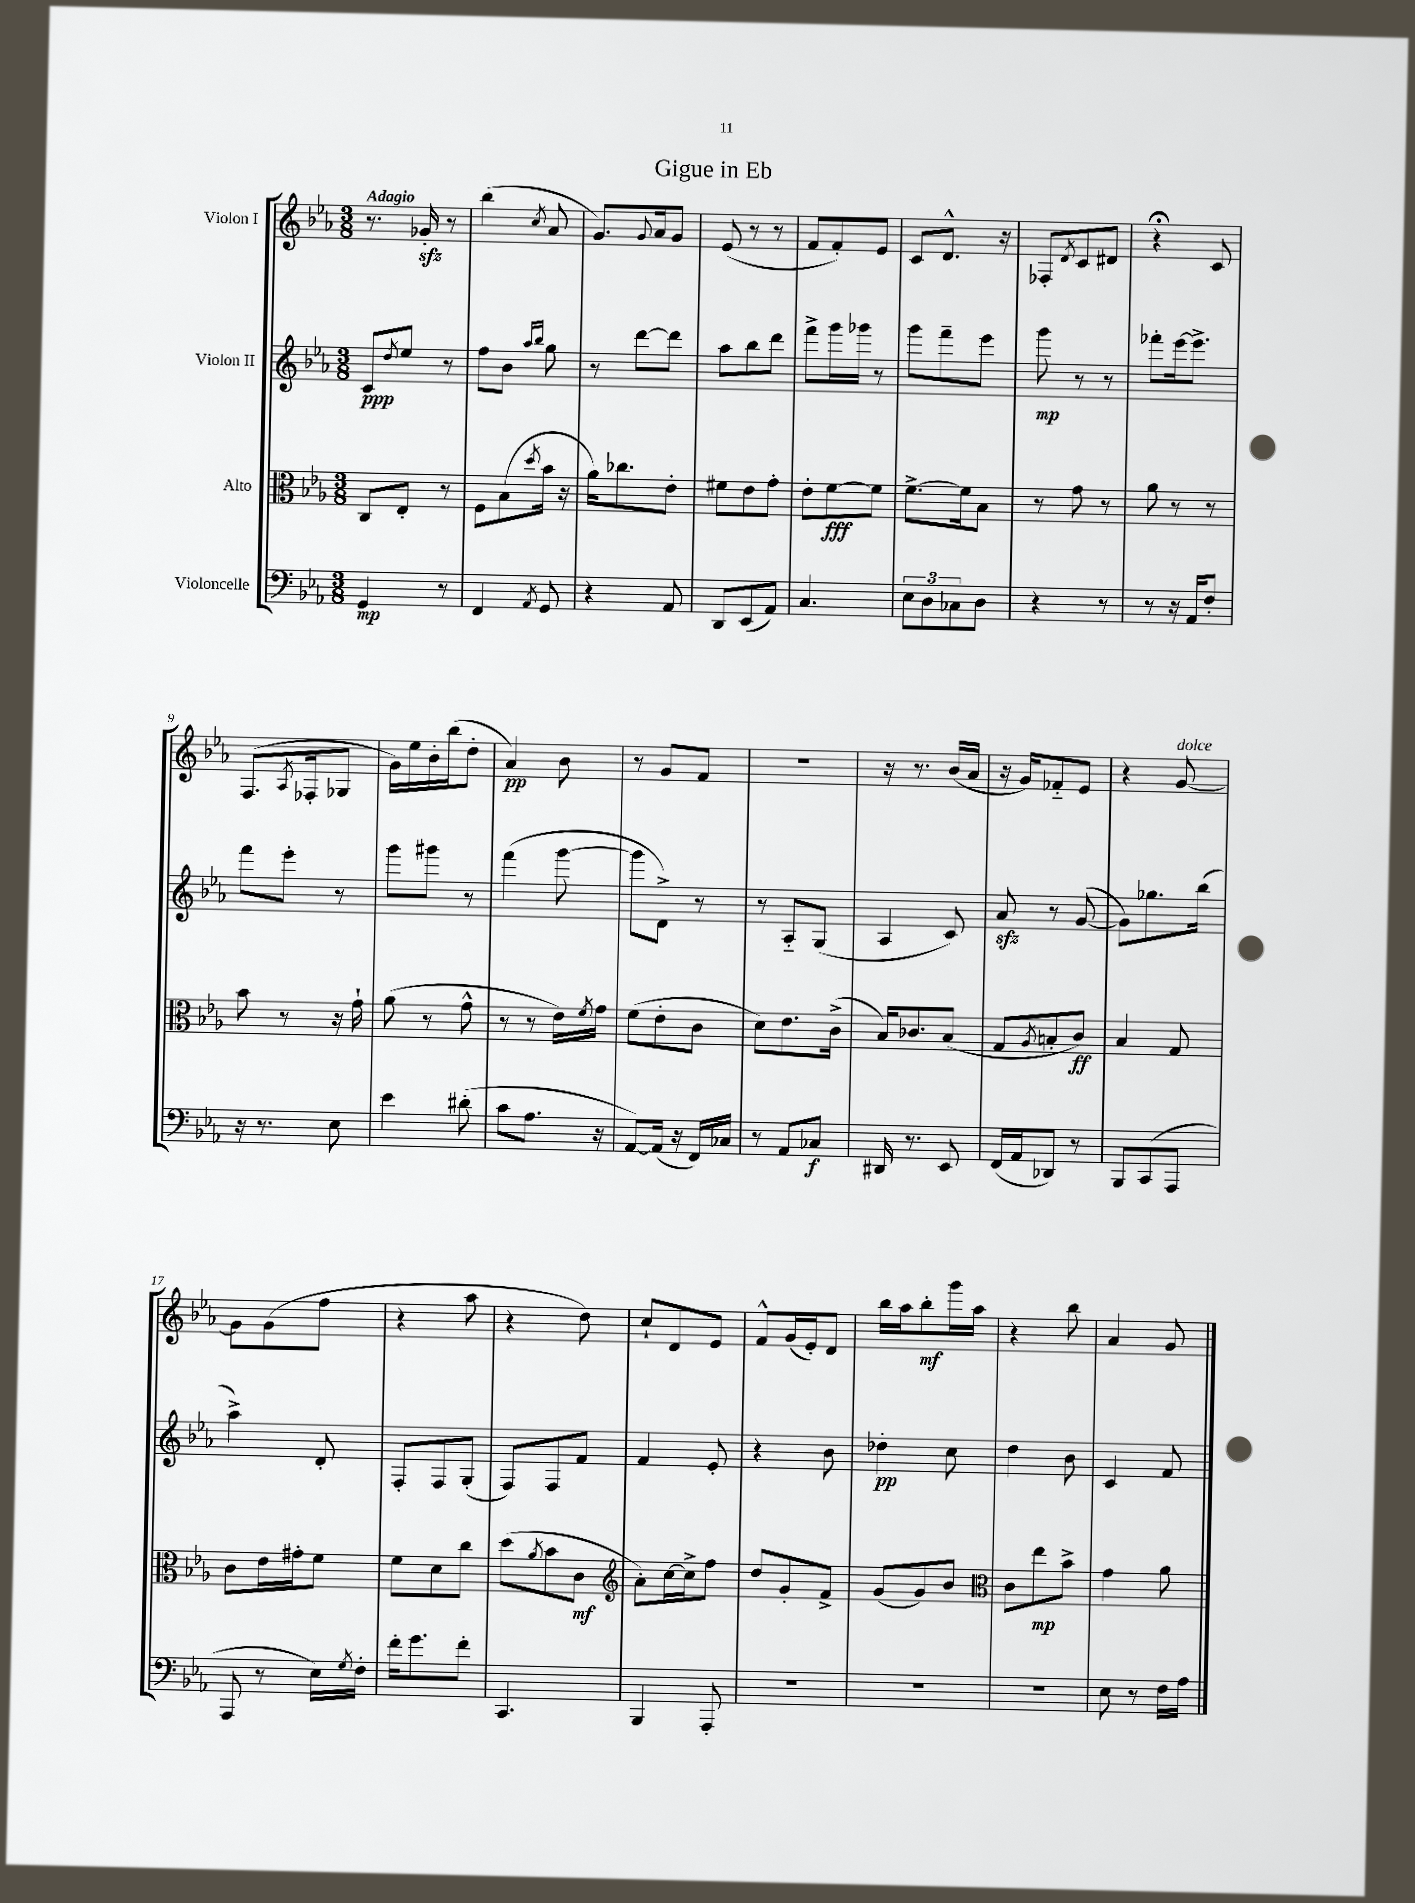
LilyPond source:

\header { title = "Gigue in Eb" }
<<
\new StaffGroup <<
\new Staff = "s0" \with { instrumentName = "Violon I" } {
    \clef treble \key ees \major \numericTimeSignature \time 3/8 \tempo "Adagio"
    r8. ges'16-.\sfz r8 |
    bes''4( \acciaccatura { c''8 } aes'8 |
    g'8.) \appoggiatura { g'8 } aes'16 g'8 |
    ees'8( r8 r8 |
    f'8 f'8-.) ees'8 |
    c'8 d'8.-^ r16 |
    fes8-. \acciaccatura { d'8 } c'8 dis'8 |
    r4\fermata c'8 |
    f8.( \acciaccatura { aes8 } fes16-. ges8 |
    g'16) ees''16 bes'16-. bes''16( d''8-. |
    aes'4\pp) bes'8 |
    r8 g'8 f'8 |
    R4. |
    r16 r8. bes'16( aes'16 |
    r16 g'16) fes'8-_ ees'8 |
    r4 g'8~^\markup { \italic "dolce" } |
    g'8 g'8( f''8 |
    r4 aes''8 |
    r4 d''8) |
    c''8-! d'8 ees'8 |
    f'8-^ g'16( ees'16-.) d'8 |
    bes''16 aes''16 bes''8-.\mf g'''16 aes''16 |
    r4 bes''8 |
    aes'4 g'8 \bar "|." |
}
\new Staff = "s1" \with { instrumentName = "Violon II" } {
    \clef treble \key ees \major \numericTimeSignature \time 3/8
    c'8\ppp \acciaccatura { d''8 } ees''8 r8 |
    f''8 bes'8 \grace { aes''16 bes''16 } g''8 |
    r8 d'''8~ d'''8 |
    aes''8 bes''8 d'''8 |
    f'''8-> g'''16 ges'''16 r8 |
    g'''8 f'''8-- ees'''8 |
    g'''8\mp r8 r8 |
    fes'''8-. ees'''16~ ees'''8.-> |
    f'''8 ees'''8-. r8 |
    g'''8 gis'''8 r8 |
    f'''4( g'''8~ |
    g'''8 d'8->) r8 |
    r8 aes8-_ g8( |
    aes4 c'8) |
    aes'8\sfz r8 g'8~( |
    g'8) ges''8. bes''16( |
    aes''4->) d'8-. |
    f8-. f8 g8-.( |
    f8) f8 f'8 |
    f'4 ees'8-. |
    r4 bes'8 |
    des''4-.\pp c''8 |
    d''4 bes'8 |
    c'4 f'8 \bar "|." |
}
\new Staff = "s2" \with { instrumentName = "Alto" } {
    \clef alto \key ees \major \numericTimeSignature \time 3/8
    c8 ees8-. r8 |
    f8 bes8( \acciaccatura { d''8 } bes'16 r16 |
    aes'16) ces''8. ees'8-. |
    fis'8 ees'8 g'8-. |
    ees'8-. f'8~\fff f'8 |
    f'8.~-> f'16 bes8 |
    r8 g'8 r8 |
    aes'8 r8 r8 |
    bes'8 r8 r16 g'16-! |
    aes'8( r8 g'8-^ |
    r8 r8 ees'16) \acciaccatura { f'8 } g'16 |
    f'8( ees'8-. c'8 |
    d'8) ees'8. c'16->( |
    bes16) ces'8. bes8( |
    g8 \acciaccatura { aes8 } b8-. c'8\ff) |
    bes4 g8 |
    c'8 ees'16 gis'16-. f'8 |
    f'8 d'8 c''8 |
    d''8( \acciaccatura { aes'8 } bes'8 c'8\mf |
    \clef treble aes'8-.) c''16~ c''16-> f''8 |
    d''8 g'8-. f'8-> |
    g'8( g'8) bes'8 |
    \clef alto c'8 ees''8\mp bes'8-> |
    g'4 aes'8 \bar "|." |
}
\new Staff = "s3" \with { instrumentName = "Violoncelle" } {
    \clef bass \key ees \major \numericTimeSignature \time 3/8
    g,4\mp r8 |
    f,4 \acciaccatura { aes,8 } g,8 |
    r4 aes,8 |
    d,8 ees,8( aes,8) |
    c4. |
    \tuplet 3/2 { ees8 d8 ces8 } d8 |
    r4 r8 |
    r8 r16 aes,16 f8-. |
    r16 r8. ees8 |
    ees'4 dis'8-.( |
    c'8 aes8. r16 |
    aes,8~) aes,16( r16 f,16) ces16 |
    r8 aes,8 ces8\f |
    dis,16 r8. ees,8 |
    f,16( aes,16 des,8) r8 |
    bes,,8 c,8( aes,,8 |
    aes,,8 r8 ees16) \acciaccatura { g8 } f16-. |
    f'16-. g'8. f'8-. |
    c,4. |
    bes,,4 aes,,8-. |
    R4. |
    R4. |
    R4. |
    ees8 r8 f16 aes16 \bar "|." |
}
>>
>>
